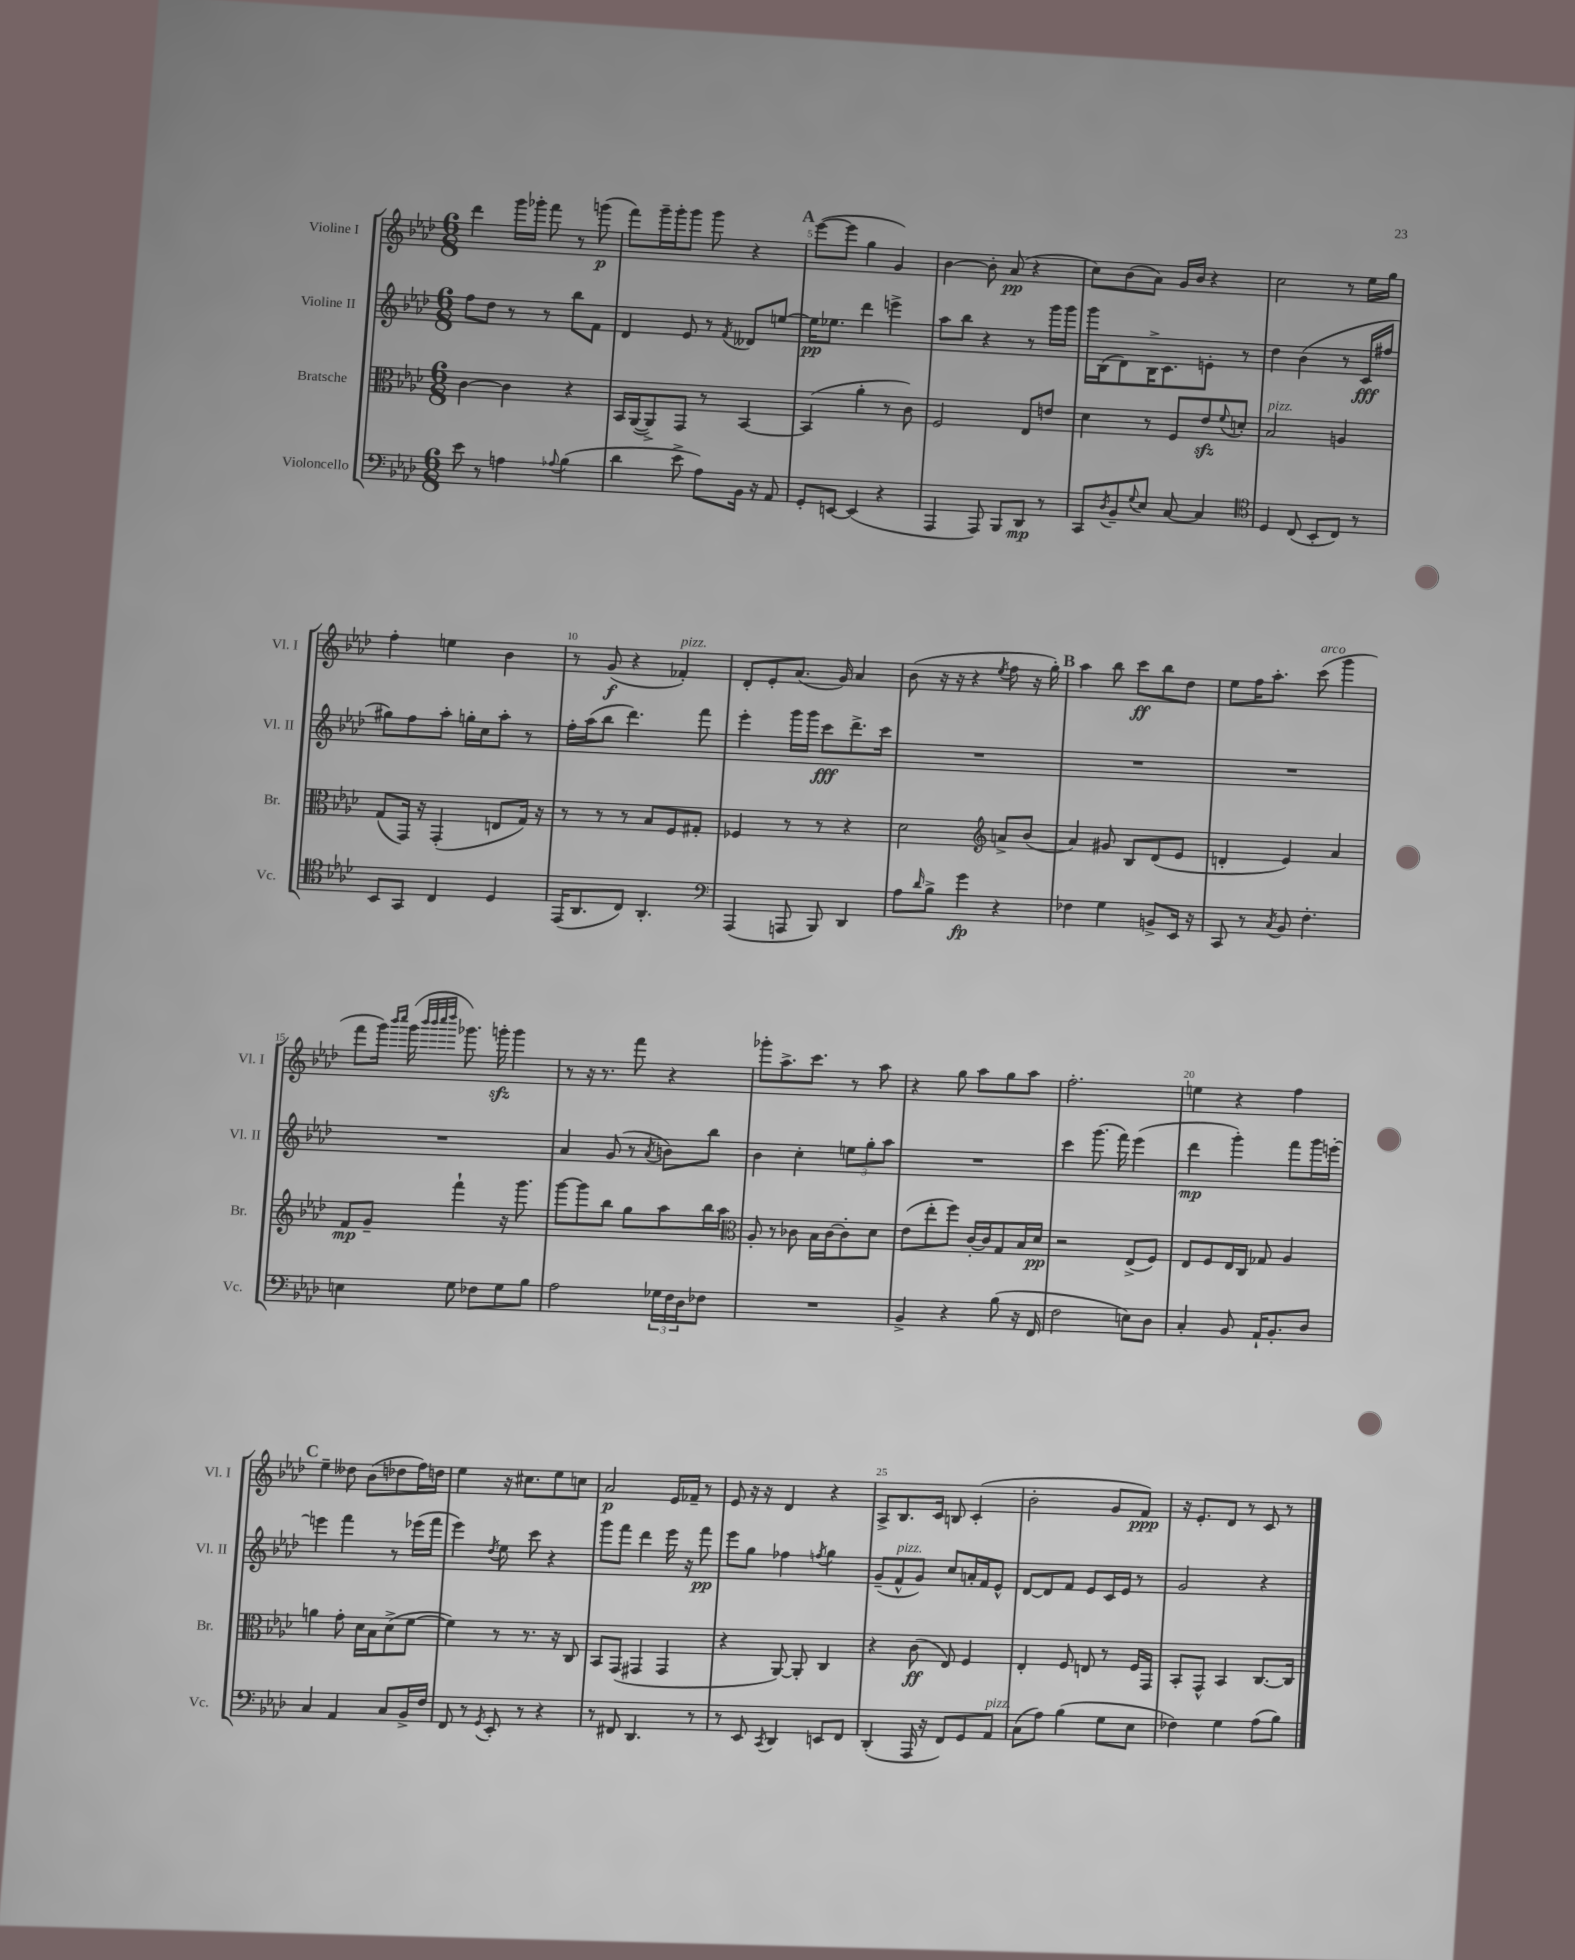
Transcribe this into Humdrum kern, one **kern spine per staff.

**kern	**kern	**kern	**kern
*staff4	*staff3	*staff2	*staff1
*clefF4	*clefC3	*clefG2	*clefG2
*k[b-e-a-d-]	*k[b-e-a-d-]	*k[b-e-a-d-]	*k[b-e-a-d-]
*M6/8	*M6/8	*M6/8	*M6/8
8e-	[4c	8ff	4ddd-
8r	.	8dd-	.
4A	4c]	8r	16ggg
.	.	.	16ggg-'
.	.	8r	8fff
8qqA-	.	.	.
(4B-	4r	8bb-	8r
.	.	8f	(8ggg
=	=	=	=
4d-	16BB-	4d-	8fff)
.	([16AA-	.	.
.	8AA-^])	.	16ggg~
.	.	.	16ggg'
8e-^	8GG	8e-	8ggg
8A-)	8r	8r	8ggg
.	.	8qf	.
16BB-	[4BB-	8d--	4r
16r	.	.	.
8AA-	.	[8ee	.
=	=	=	=
8GG'	(4BB-]	16ee]	([8eee-
.	.	8.ee-	.
[8EE	.	.	8eee-]
(4EE]	4a-'	4ddd-	4gg
4r	8r	4eee^	4g)
.	8c)	.	.
=	=	=	=
4AAA-	2F	8aa-	[4b-
.	.	8bb-	.
8AAA-)	.	4r	8b-']
8BBB-	.	.	(8a-
8DD-	8E-	8r	4r
8r	8e	16ggg	.
.	.	16ggg	.
=	=	=	=
8CC	4d-	16ggg	8cc)
.	.	(16B-	.
8qD-	.	.	.
8BB-~	.	8d-)	(8b-
8qqG	.	.	.
8E-	8r	16B-^	8a-)
.	.	8.c	.
[8C	8F	.	16g
.	.	.	16b-
4C]	8e-	8e'	4r
.	8qqf	.	.
.	8d'	8r	.
=	=	=	=
*clefC4	*	*	*
4D-	2B-	4dd-	2cc
(8C	.	(4b-	.
8BB-'	.	.	.
8C)	4A	8r	8r
8r	.	16c	16ee-
.	.	16ff#	16gg
=	=	=	=
8BB-	(8G	8gg#)	4ff'
8GG	16GG)	8ff	.
.	16r	.	.
4C	(4GG'	8aa-'	4ee
.	.	16gg'	.
.	.	16cc	.
4D-	8E	8aa-'	4b-
.	16G)	8r	.
.	16r	.	.
=	=	=	=
(16EE-	8r	16ff'	8r
8.AA-	.	(16aa-	.
.	8r	8bb-	(8g
8C)	8r	4.ddd-)	4r
4.AA-'	8B-	.	.
.	8F	.	4f-')
.	8G#'	8fff	.
=	=	=	=
*clefF4	*	*	*
(4AAA-	4F-	4eee-'	8d-'
.	.	.	8e-'
8AAA	8r	16ggg	(8.a-
.	.	16ggg	.
8BBB-)	8r	8ccc	.
.	.	.	16g)
4DD-	4r	8.ddd-^	4a-
.	.	16ccc	.
=	=	=	=
8A-	2d-	2.r	(8b-
16qqd-	.	.	.
8B-^	.	.	16r
.	.	.	16r
4g	.	.	4r
*	*clefG2	*	*
.	.	.	8qee-
4r	8a^	.	8ff
.	(8b-	.	16r
.	.	.	16gg')
=	=	=	=
4F-	4a-)	2.r	4aa-
4G	8g#	.	8bb-
.	8B-	.	8ccc
8BB^	(8d-	.	8bb-
16EE-	8e-	.	8dd-
16r	.	.	.
=	=	=	=
8CC	4d'	2.r	8ee-
8r	.	.	16ff
.	.	.	8.aa-'
8qC	.	.	.
8BB-	4e-)	.	.
4.F'	.	.	(8ccc
.	4a-	.	4ggg
=	=	=	=
4E	8f	2.r	8fff
.	8g~	.	16ggg)
.	.	.	16qqbbb-
.	.	.	16qqcccc
.	.	.	(16ggg
.	.	.	32qqbbb-
.	.	.	32qqbbb-
.	.	.	32qqcccc
.	.	.	32qqdddd-
8G	4fff`	.	8.ggg-)
8F-	.	.	.
.	.	.	16ggg'
8G	16r	.	4ggg
.	8.ggg	.	.
8B-	.	.	.
=	=	=	=
2A-	[8ggg	4a-	8r
.	8ggg]	.	16r
.	.	.	8.r
.	8bb-	(8g	.
.	8gg	8r	8fff
.	.	8qa-	.
24G-	8aa-	8b)	4r
24F	.	.	.
24D-	.	.	.
8F-	16bb-	8bb-	.
.	16aa-	.	.
=	=	=	=
*	*clefC3	*	*
2.r	8A-'	4b-	8ggg-'
.	8r	.	8.aa-^
.	8c-	4cc'	.
.	.	.	8.ccc
.	16B-	.	.
.	[16c-	.	.
.	8c-']	12ee	8r
.	.	12gg'	.
.	8d-	.	8aa-
.	.	12aa-	.
=	=	=	=
4BB-^	(8e-	2.r	4r
.	8ee-'	.	.
4r	8ff)	.	8gg
.	[16c'	.	8aa-
.	16c]	.	.
(8B-	8G	.	8gg
16r	16B-	.	8aa-
16FF	16d-	.	.
=	=	=	=
2F	2r	4ccc	2.ff'
.	.	(8.ggg	.
.	.	16fff)	.
8E)	(8E-^	(4eee-	.
8D-	8F)	.	.
=	=	=	=
4C'	8E-	4ddd-	4ee
.	8F	.	.
8BB-	16E-	4ggg')	4r
.	16C	.	.
16AA-`	8G-	.	.
8.BB-'	.	.	.
.	4A-	8fff	4ff
8D-	.	16ggg	.
.	.	[16eee'	.
=	=	=	=
4C	4a	4eee]	4ee-~
4AA-	8g'	4fff	8dd--
.	16d-	.	(8b-
.	16B-	.	.
8C	(8d-^	8r	8dd-
16BB-^	[8f	(16eee-	16ff)
16F	.	16fff	16dd
=	=	=	=
8FF	4f])	4eee-)	4ee-
8r	.	.	.
8qGG	.	8qdd-	.
8EE-'	8r	8ee-	16r
.	.	.	8.cc#
8r	8.r	8ccc	.
4r	.	4r	8ee-
.	16r	.	.
.	8C	.	8cc
=	=	=	=
8r	8BB-	8ggg	2a-
8FF#	(8GG	8fff	.
4.DD-	4GG#	4ddd-	.
.	4GG#	16eee-	16e-
.	.	16r	16f-~
8r	.	8fff	8r
=	=	=	=
8r	4r	8eee-	8e-
8EE-	.	8gg	16r
.	.	.	16r
8qCC	.	.	.
4DD-	[8AA-)	4ff-	4d-
.	8AA-']	.	.
.	.	8qff	.
8EE	4C	4gg	4r
8FF	.	.	.
=	=	=	=
(4DD-'	4r	(8g~	8A-^
.	.	8f^^	8.B-
16AAA-	(8c	8g)	.
16r	.	.	16c
8FF)	8E-)	8cc	8B
8GG	4F	16a'	(4c'
.	.	16f	.
8AA-	.	8e-^^	.
=	=	=	=
(8C	4E-'	[8d-	2b-'
8A-)	.	8d-]	.
(4B-	8F	8f	.
.	8E	8e-	.
8G	8r	16c	8g
.	.	16e-	.
8E-	16F	8r	8f)
.	16GG	.	.
=	=	=	=
4F-)	8BB-'	2g	16r
.	.	.	8.e-'
.	8GG^^	.	.
4G	4BB-	.	8d-
.	.	.	8r
(8A-	[8.C	4r	8c
8B-)	.	.	8r
.	16C]	.	.
==	==	==	==
*-	*-	*-	*-
